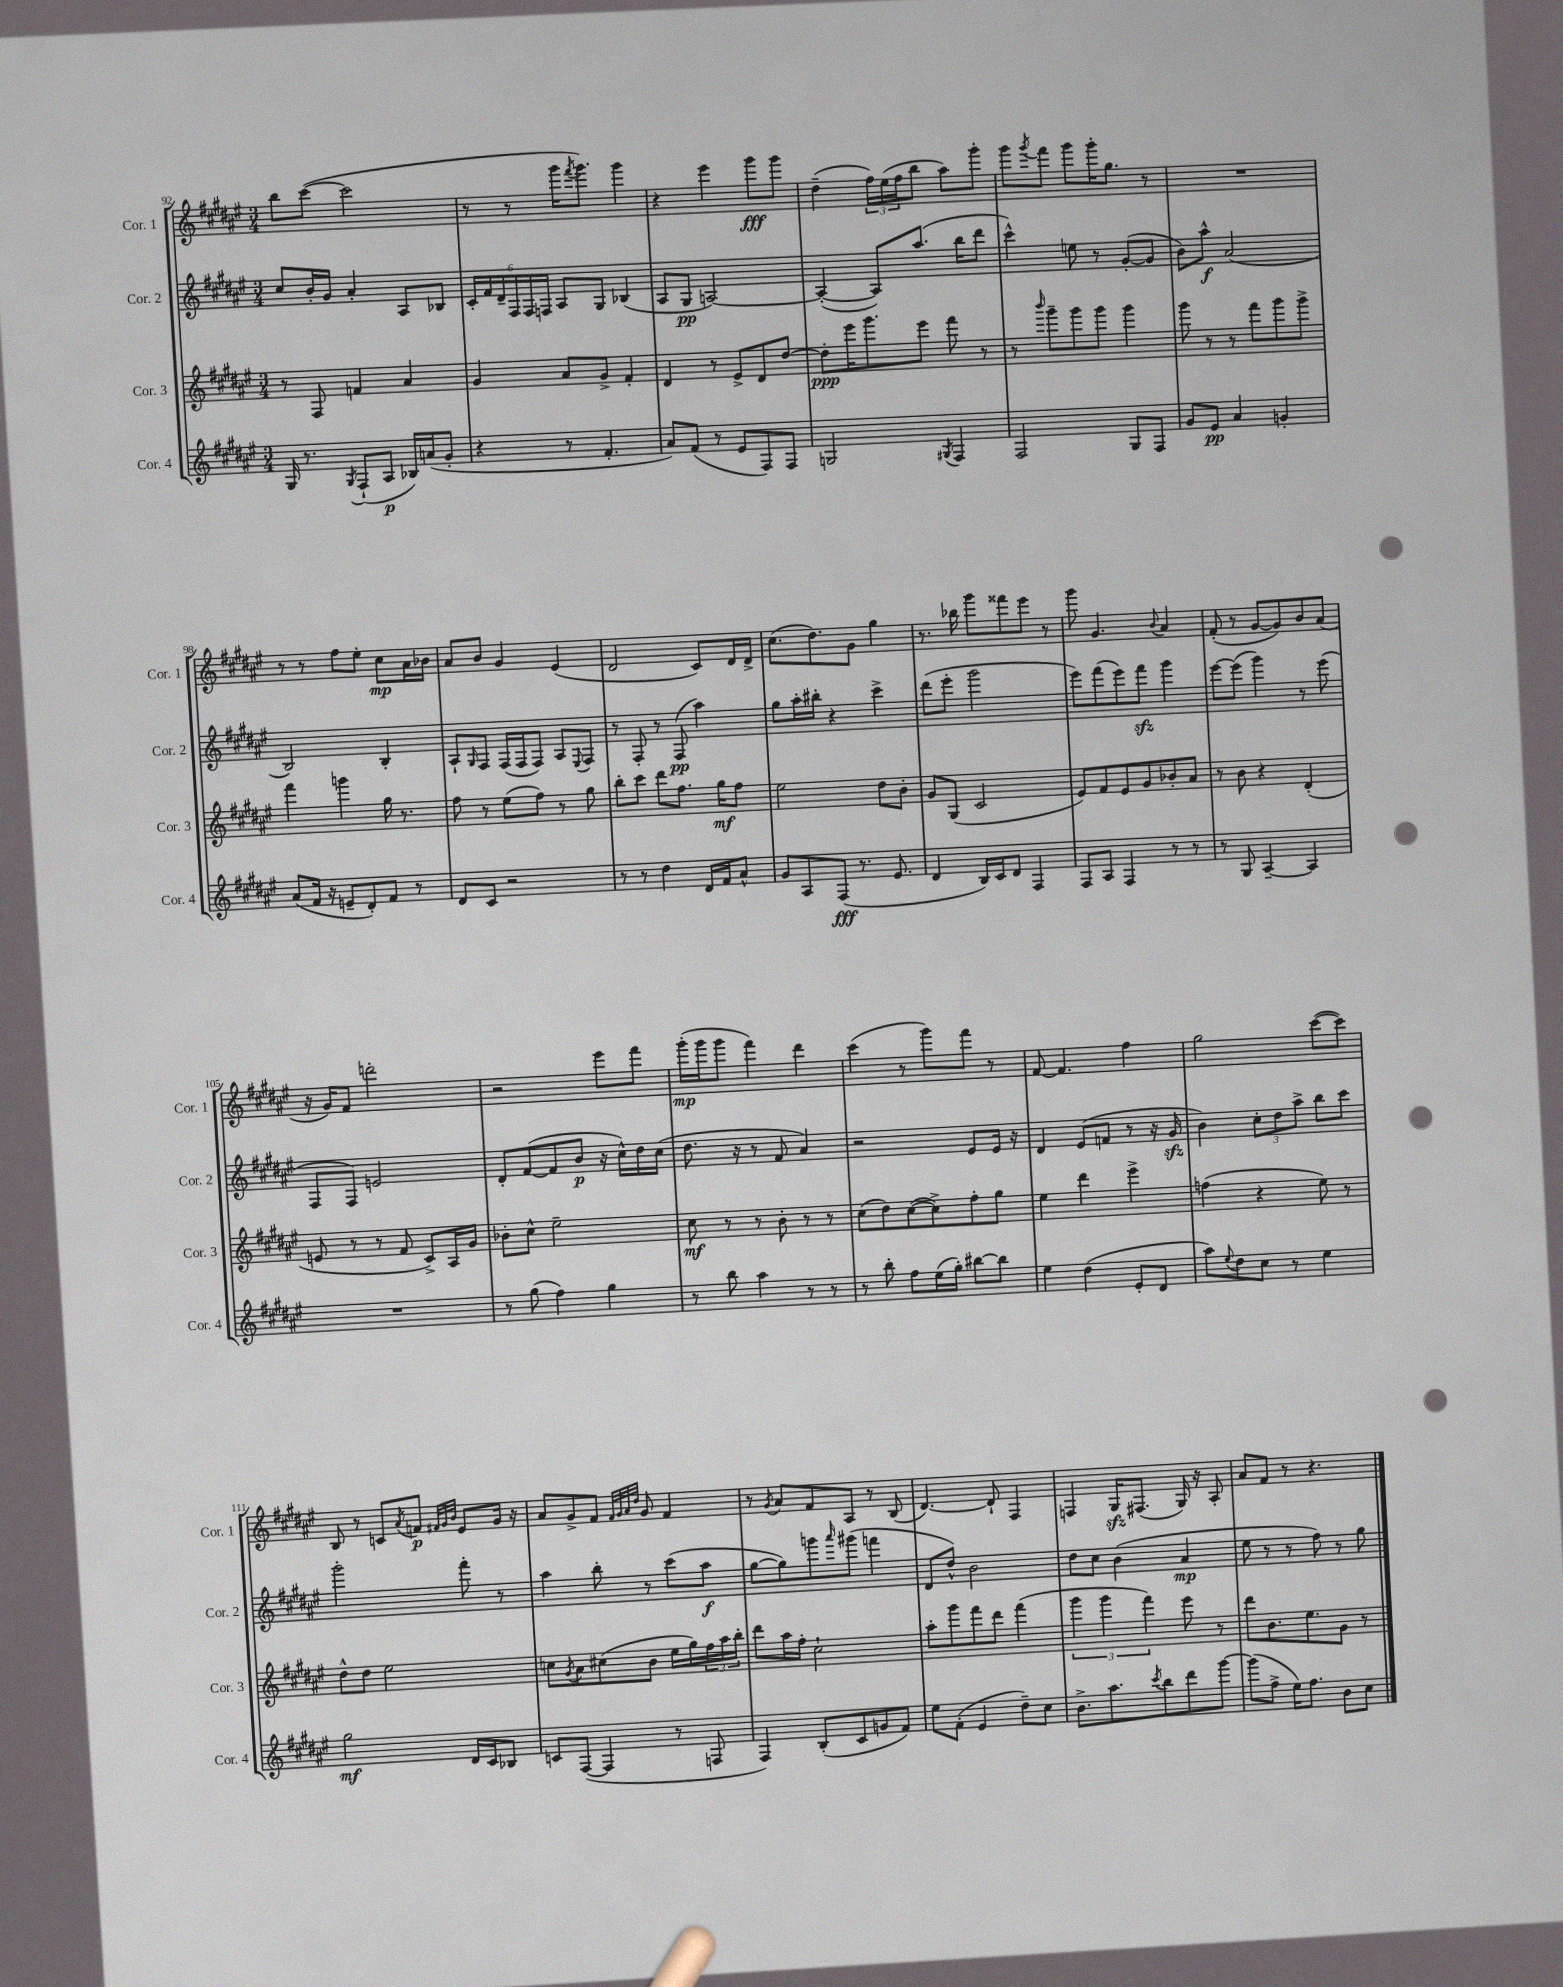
<<
\new StaffGroup <<
\new Staff = "s0" \with { instrumentName = "Cor. 1" shortInstrumentName = "Cor. 1" } {
    \clef treble \key fis \major \numericTimeSignature \time 3/4
    b''8 cis'''8~( cis'''2 |
    r8 r8 gis'''16 \acciaccatura { fis'''8 } gis'''8.) gis'''4 |
    r4 eis'''4 gis'''8\fff gis'''8 |
    dis''4--( \tuplet 3/2 { fis''16) eis''16( fis''16 } b''8 ais''8) gis'''8-. |
    gis'''8 \acciaccatura { gis'''8 } fis'''8 gis'''8 gis'''16-. gis''8. r8 |
    R2. |
    r8 r8 fis''8 eis''8-. cis''8\mp ais'16 bes'16 |
    ais'8 b'8 gis'4 eis'4( |
    dis'2 cis'8) dis'16 dis'16-> |
    cis''8.( dis''8.) gis'8 gis''4 |
    r8. bes''16 gis'''8 fisis'''8 eis'''8 r8 |
    gis'''8 gis'4. \appoggiatura { b'8 } ais'4 |
    fis'8-.( r8 gis'8~ gis'8) b'8 ais'8( |
    r16 gis'16) fis'8 d'''2-. |
    r2 eis'''8 fis'''8 |
    gis'''16-.\mp( gis'''16 gis'''8 fis'''4) dis'''4 |
    cis'''4( r8 gis'''8) fis'''8 r8 |
    fis'8~ fis'4. fis''4 |
    gis''2 cis'''8~( cis'''8) |
    b8 r8 c'8 \acciaccatura { ais'8 } f'8\p \grace { fis'32 gis'32 b'32 } eis'8 gis'16 r16 |
    ais'8 gis'8-> fis'8 \grace { fis'32 gis'32 ais'32 dis''32 } gis'8 fis'4 |
    r8 \acciaccatura { gis'8 } ais'8 fis'8 ais8 r8 b8( |
    dis'4.~) dis'8-! fis4 |
    f4 gis16\sfz fis8.( gis16) r16 ais8-. |
    ais'8 fis'8 r8 r4. \bar "|." |
}
\new Staff = "s1" \with { instrumentName = "Cor. 2" shortInstrumentName = "Cor. 2" } {
    \clef treble \key fis \major \numericTimeSignature \time 3/4
    cis''8 b'16-. gis'16 ais'4-. ais8 bes8 |
    \tuplet 6/4 { cis'16-. fis'16 dis'16-- fis16 fis16 f16 } ais8 gis8 bes4( |
    ais8 gis8\pp a2~) |
    a4~-.( a8) ais''8.( b''16 dis'''8 |
    cis'''4-^) e''8 r8 gis'8~-.( gis'8 |
    b'8) ais''8-^\f ais'2( |
    b2) b4-. |
    ais8-! \grace { gis16 } fis8 fis16( fis16 fis8) ais8 \appoggiatura { eis8 } fis8 |
    r8 fis8-. r8 fis8\pp( ais''4) |
    gis''8 ais''16-. bis''16-. r4 cis'''4-> |
    dis'''8( eis'''8-. gis'''2 |
    eis'''8) fis'''8( eis'''8) fis'''8\sfz gis'''4 |
    eis'''8~ eis'''8( gis'''4) r8 eis'''8( |
    fis8 fis8) e'2 |
    dis'8-. fis'8~( fis'8 b'8\p r16 cis''16-^) dis''16 cis''16( |
    dis''8. r16 r8 fis'8 ais'4) |
    r2 eis'8 eis'16 r16 |
    dis'4 eis'8( f'8 r8 r16 gis'16\sfz |
    b'4) \tuplet 3/2 { cis''8-. dis''8 ais''8-> } b''8 cis'''8 |
    gis'''2-. fis'''8-. r8 |
    ais''4 b''8-. r8 cis'''8( ais''8\f |
    gis''8~ gis''8) g'''8 \grace { ais'''16 } gis'''8( f'''4 |
    dis'8 dis''8-^) b'2 |
    dis''8 cis''8 b'4( ais'4\mp |
    eis''8 r8 r8 fis''8) r8 gis''8 \bar "|." |
}
\new Staff = "s2" \with { instrumentName = "Cor. 3" shortInstrumentName = "Cor. 3" } {
    \clef treble \key fis \major \numericTimeSignature \time 3/4
    r8 fis8 f'4 ais'4 |
    gis'4 ais'8 gis'8-> fis'4-. |
    dis'4 r8 eis'8-> dis'8 dis''8~ |
    dis''8-.\ppp eis'''16 gis'''8. eis'''8 fis'''8 r8 |
    r8 \grace { b'''16 } gis'''8-- gis'''8 gis'''8 gis'''4 |
    gis'''8 r8 r8 fis'''8 gis'''8 gis'''8-> |
    fis'''4 g'''4 gis''16 r8. |
    fis''8 r8 eis''8( fis''8) r8 gis''8 |
    b''8-. cis'''8 dis'''8 fis''8. gis''16\mf fis''8 |
    eis''2 dis''8 b'8-. |
    gis'8 gis8( cis'2 |
    eis'8) fis'8 eis'8 gis'8 bes'8-. ais'8 |
    r8 b'8 r4 dis'4-.( |
    e'8 r8 r8 fis'8 cis'8->) ais16 gis'16 |
    bes'8-. cis''8-^ eis''2-- |
    cis''8\mf r8 r8 b'8-. r8 r8 |
    cis''8( dis''8) cis''8~( cis''8->) fis''8-. gis''8 |
    eis''4 dis'''4 eis'''4-> |
    f''4( r4 eis''8) r8 |
    dis''8-^ dis''8 eis''2 |
    c''8 \acciaccatura { gis'8 } ais'8 cis''8( b'8 eis''16 gis''16) \tuplet 3/2 { fis''16 ais''16 b''16-. } |
    dis'''8 ais''16 fis''16-. cis''2-! |
    ais''8-. gis'''8 fis'''8 dis'''8 fis'''4( |
    \tuplet 3/2 { gis'''4 gis'''4 fis'''4) } eis'''8 r8 |
    dis'''8 b'8. eis''8. gis'8 r8 \bar "|." |
}
\new Staff = "s3" \with { instrumentName = "Cor. 4" shortInstrumentName = "Cor. 4" } {
    \clef treble \key fis \major \numericTimeSignature \time 3/4
    gis16 r8. \acciaccatura { gis8 } fis8-!( ais8\p bes16) a'16( gis'8-. |
    r4 r8 fis'4.-. |
    ais'8) fis'8( r8 eis'8 fis8) fis8 |
    g2 \acciaccatura { gis8 } fis4 |
    fis2 gis8 fis8 |
    gis'8 eis'8\pp ais'4 g'4-. |
    ais'8( fis'16 r16 e'8-- dis'8-.) fis'8 r8 |
    dis'8 cis'8 r2 |
    r8 r8 dis''4 dis'16 fis'16 ais'8-^ |
    gis'8 ais8 fis8\fff( r8. eis'8. |
    dis'4 b16) cis'16 dis'8 fis4 |
    fis8 ais8 fis4 r8 r8 |
    r8 gis8 ais4~-- ais4 |
    R2. |
    r8 gis''8( fis''4) gis''4 |
    r8 b''8 ais''4 r8 r8 |
    r8 b''8-. fis''8 eis''16( gis''16-.) bis''8~ bis''8 |
    eis''4 dis''4( eis'8-. dis'8 |
    ais''8) \appoggiatura { eis''8 } dis''8 cis''8 r8 eis''4 |
    gis''2\mf dis'16 cis'16 bes8 |
    c'8 fis8~( fis4 r8 f8 |
    fis4) b8-.( cis'8 g'8 fis'8) |
    eis''8 fis'8-.( eis'4 dis''8--) cis''8 |
    b'8.-> ais''8. \acciaccatura { cis'''8 } b''8 dis'''8 gis'''8~ |
    gis'''8( fis''8-> eis''16) fis''8. b'8 cis''8 \bar "|." |
}
>>
>>
\layout { \context { \Score currentBarNumber = #92 } }
